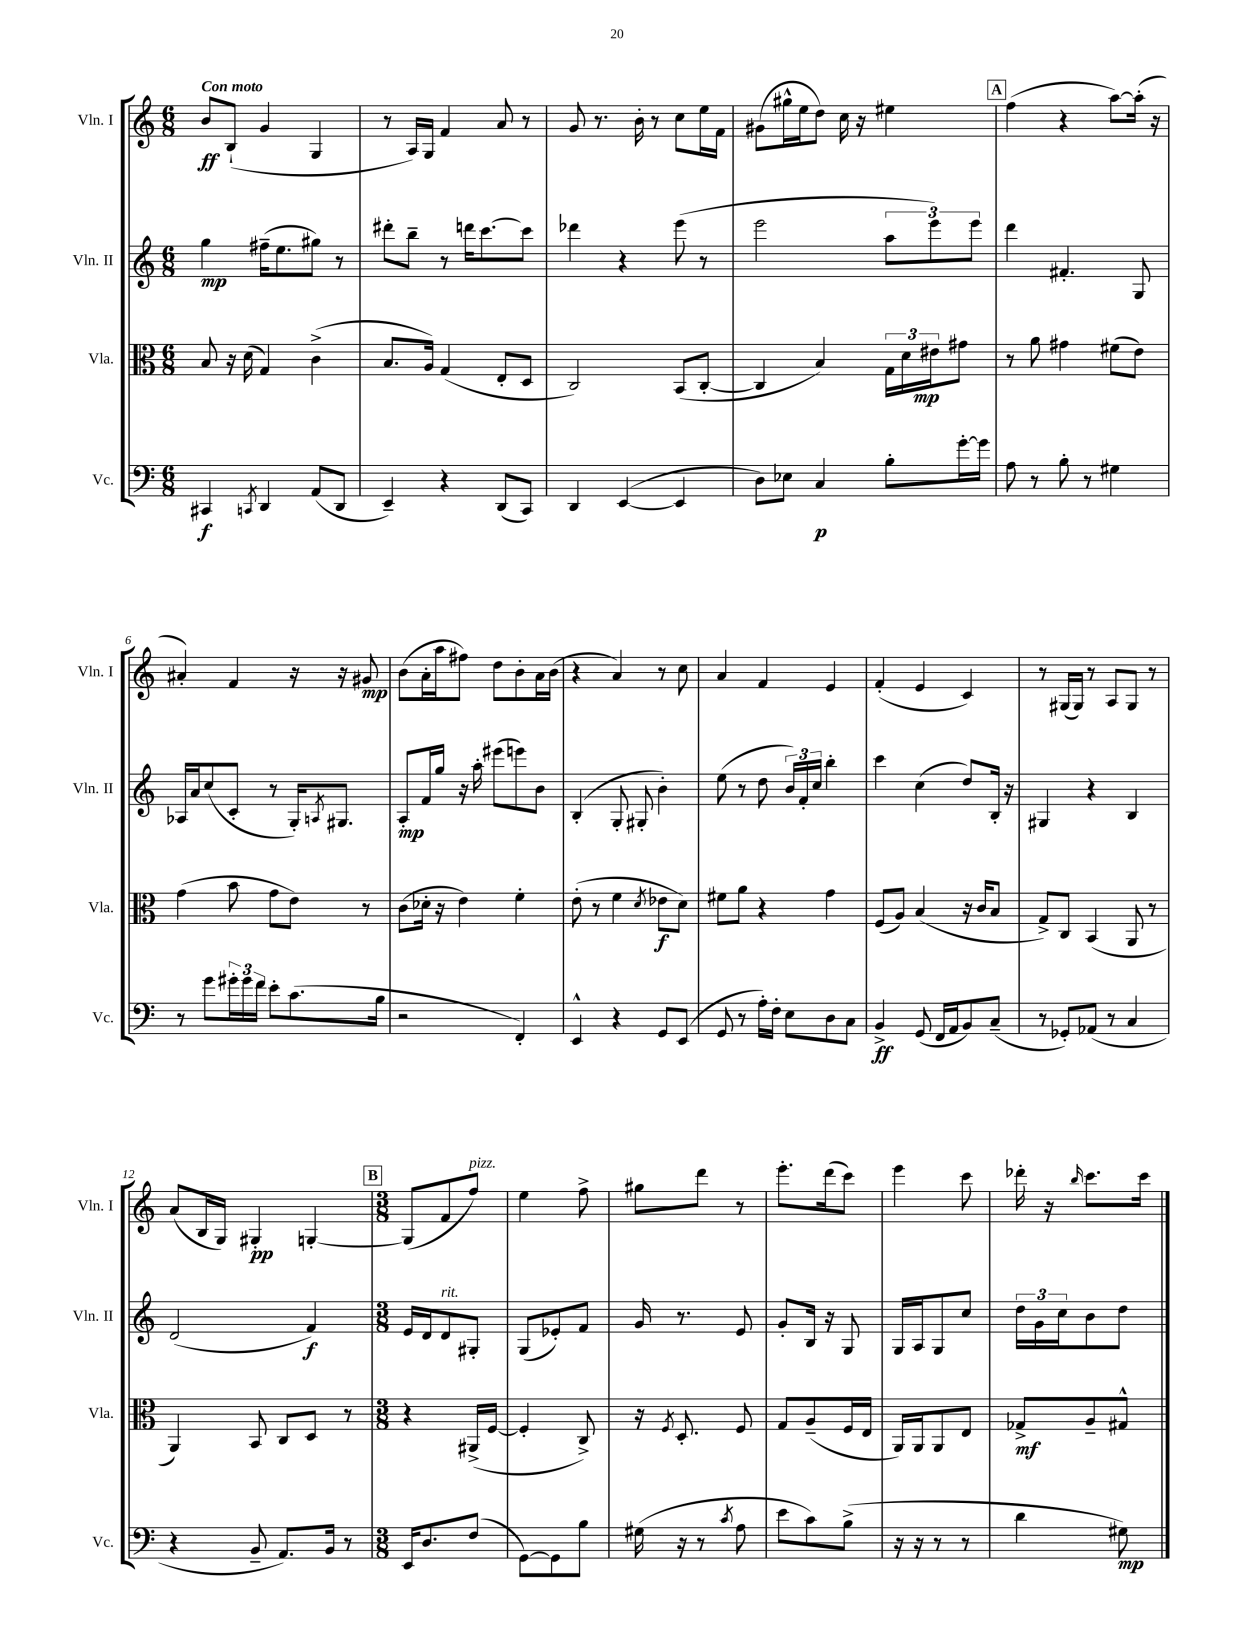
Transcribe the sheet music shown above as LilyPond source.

<<
\new StaffGroup <<
\new Staff = "s0" \with { instrumentName = "Vln. I" shortInstrumentName = "Vln. I" } {
    \clef treble \key c \major \numericTimeSignature \time 6/8 \tempo "Con moto"
    b'8\ff b8-!( g'4 g4 |
    r8 a16) g16 f'4 a'8 r8 |
    g'8 r8. b'16-. r8 c''8 e''16 f'16 |
    gis'8( gis''16-^ e''16 d''8) c''16 r16 eis''4 |
    \mark \markup { \box "A" } f''4( r4 a''8~) a''16-.( r16 |
    ais'4-.) f'4 r16 r16 gis'8\mp |
    b'8( a'16-. a''16 fis''8) d''8 b'8-. a'16 b'16( |
    r4 a'4) r8 c''8 |
    a'4 f'4 e'4 |
    f'4-.( e'4 c'4) |
    r8 gis16( gis16) r8 a8 gis8 r8 |
    a'8( b16 g16) gis4-.\pp g4~-. |
    \mark \markup { \box "B" } \numericTimeSignature \time 3/8 g8( f'8 f''8^\markup { \italic "pizz." }) |
    e''4 f''8-> |
    gis''8 d'''8 r8 |
    e'''8.-. d'''16( c'''8) |
    e'''4 c'''8 |
    des'''16-. r16 \grace { b''16 } c'''8. c'''16 \bar "|." |
}
\new Staff = "s1" \with { instrumentName = "Vln. II" shortInstrumentName = "Vln. II" } {
    \clef treble \key c \major \numericTimeSignature \time 6/8
    g''4\mp fis''16--( e''8. gis''8) r8 |
    dis'''8-. b''8-- r8 d'''16 c'''8.~ c'''8 |
    des'''4 r4 e'''8( r8 |
    e'''2 \tuplet 3/2 { a''8 e'''8) e'''8 } |
    \mark \markup { \box "A" } d'''4 fis'4.-. g8 |
    aes16 a'16 c''8( c'8-. r8 g16-.) \acciaccatura { a8 } gis8. |
    a8-.\mp f'16 g''16 r16 a''16-. eis'''8( e'''8) b'8 |
    b4-.( g8-. gis8-. b'4-.) |
    e''8( r8 d''8 \tuplet 3/2 { b'16) f'16-. c''16 } b''4-. |
    c'''4 c''4( d''8) b16-. r16 |
    gis4 r4 b4 |
    d'2( f'4\f) |
    \mark \markup { \box "B" } \numericTimeSignature \time 3/8 e'16 d'16 d'8^\markup { \italic "rit." } gis8-. |
    g8( ees'8-.) f'8 |
    g'16 r8. e'8 |
    g'8-. b16 r16 g8 |
    g16 a16 g8 c''8 |
    \tuplet 3/2 { d''16 g'16 c''16 } b'8 d''8 \bar "|." |
}
\new Staff = "s2" \with { instrumentName = "Vla." shortInstrumentName = "Vla." } {
    \clef alto \key c \major \numericTimeSignature \time 6/8
    b8 r16 d'16( g4) c'4->( |
    b8. a16) g4( e8-. d8 |
    c2) b,8( c8~-. |
    c4 b4) \tuplet 3/2 { g16 d'16 eis'16\mp } gis'8 |
    \mark \markup { \box "A" } r8 a'8 gis'4 fis'8( e'8) |
    g'4( b'8 g'8 e'8) r8 |
    c'8( des'16-. r16 e'4) f'4-. |
    e'8-.( r8 f'4 \acciaccatura { d'8 } ees'8\f d'8) |
    fis'8 a'8 r4 g'4 |
    f8( a8) b4( r16 c'16 b8 |
    g8->) c8 b,4( a,8 r8 |
    a,4) b,8 c8 d8 r8 |
    \mark \markup { \box "B" } \numericTimeSignature \time 3/8 r4 ais,16->( f16~ |
    f4-. c8->) |
    r16 \acciaccatura { f8 } d8.-. f8 |
    g8 a8--( f16 e16 |
    a,16) a,16 a,8 e8 |
    ges8->\mf a8-- gis8-^ \bar "|." |
}
\new Staff = "s3" \with { instrumentName = "Vc." shortInstrumentName = "Vc." } {
    \clef bass \key c \major \numericTimeSignature \time 6/8
    cis,4\f \acciaccatura { c,8 } d,4 a,8( d,8 |
    e,4--) r4 d,8( c,8) |
    d,4 e,4~( e,4 |
    d8) ees8 c4\p b8-. g'16~-. g'16 |
    \mark \markup { \box "A" } a8 r8 b8-. r8 gis4 |
    r8 g'8 \tuplet 3/2 { gis'16-. gis'16 f'16 } e'8-. c'8.( b16 |
    r2 f,4-.) |
    e,4-^ r4 g,8 e,8( |
    g,8 r8 a16-.) f16-. e8 d8 c8 |
    b,4->\ff g,8( f,16 a,16 b,8) c8--( |
    r8 ges,8-.) aes,8( r8 c4 |
    r4 b,8-- a,8.) b,16 r8 |
    \mark \markup { \box "B" } \numericTimeSignature \time 3/8 e,16 d8. f8( |
    g,8~) g,8 b8 |
    gis16( r16 r8 \acciaccatura { c'8 } a8 |
    e'8 c'8) b8->( |
    r16 r16 r8 r8 |
    d'4 gis8\mp) \bar "|." |
}
>>
>>
